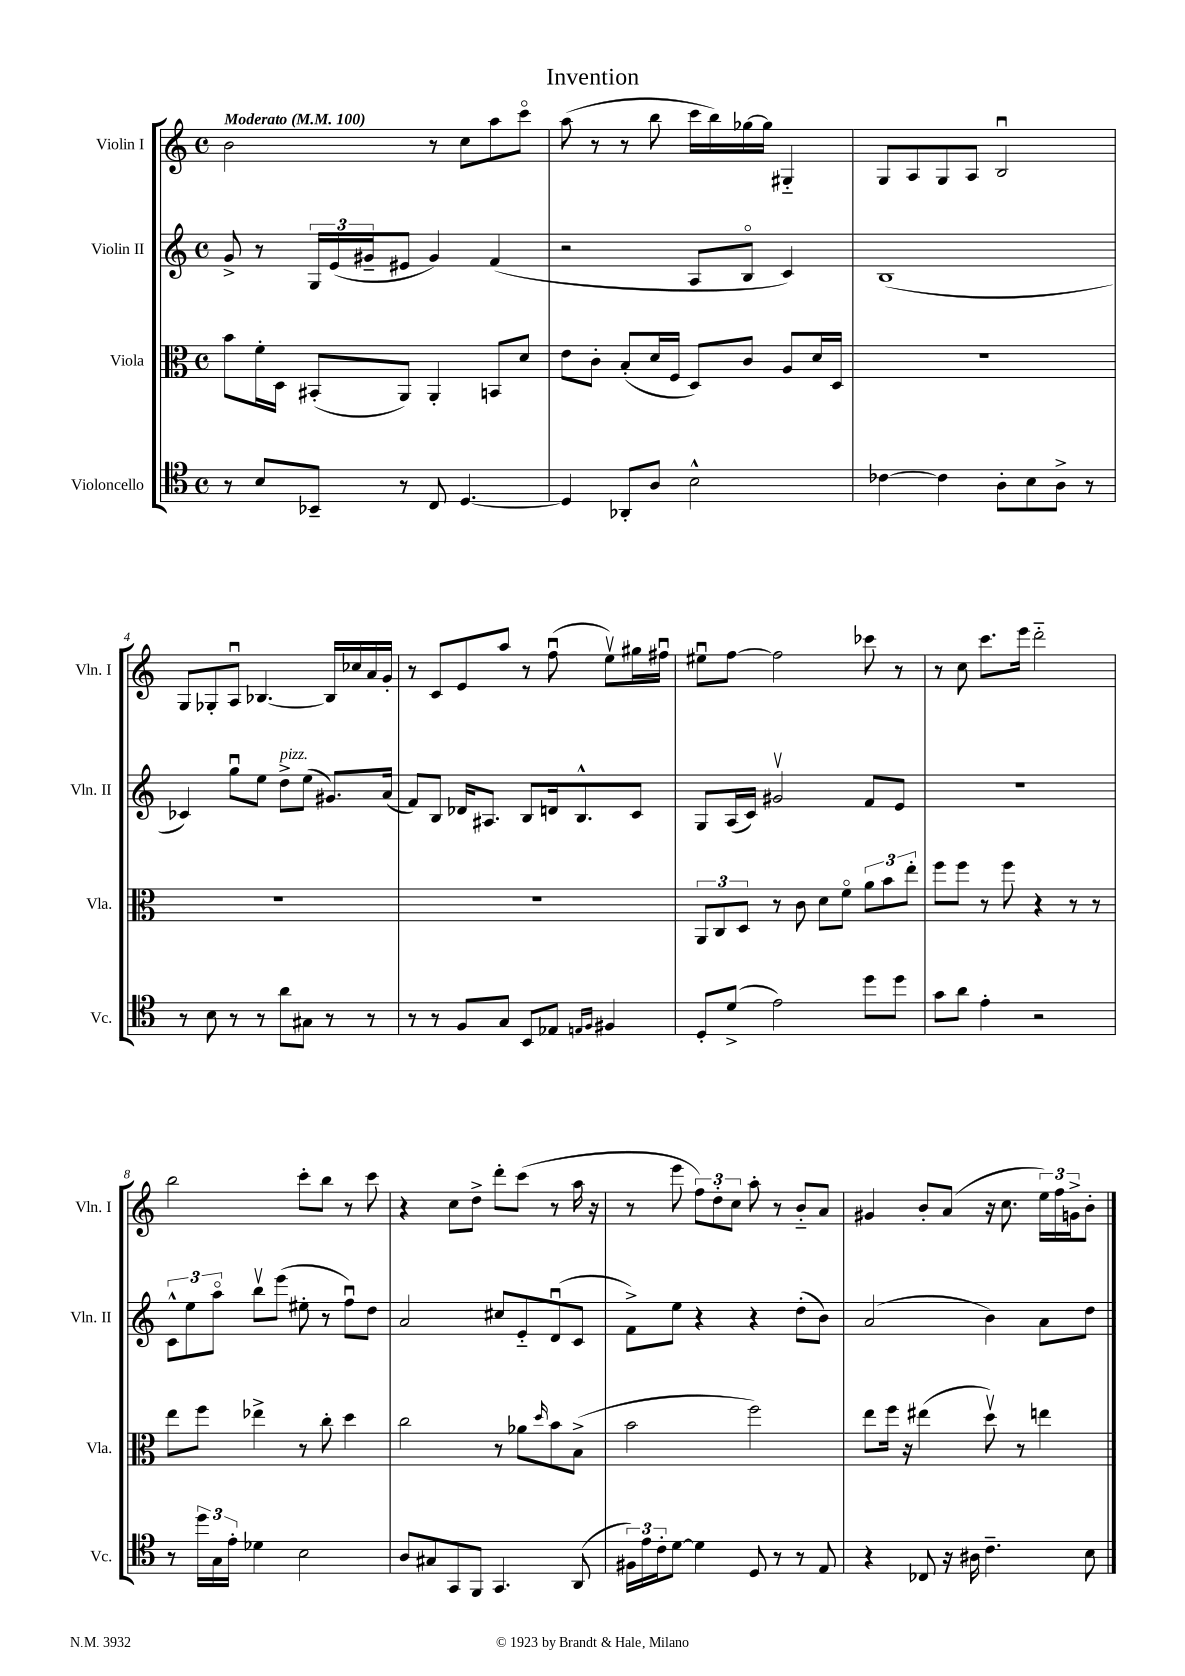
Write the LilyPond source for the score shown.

\header { title = "Invention" }
<<
\new StaffGroup <<
\new Staff = "s0" \with { instrumentName = "Violin I" shortInstrumentName = "Vln. I" } {
    \clef treble \key c \major \defaultTimeSignature \time 4/4 \tempo "Moderato" 4 = 100
    b'2 r8 c''8 a''8 c'''8\flageolet |
    a''8( r8 r8 b''8 c'''16 b''16) ges''16~ ges''16 gis4-_ |
    g8 a8 g8 a8 b2\downbow |
    g8 ges8-. a8\downbow bes4.~ bes16 ces''16 a'16 g'16-. |
    r8 c'8 e'8 a''8 r8 f''8\downbow( e''8\upbow) gis''16 fis''16\downbow |
    eis''8\downbow f''8~ f''2 ces'''8 r8 |
    r8 c''8 c'''8. e'''16 d'''2-_ |
    b''2 c'''8-. b''8 r8 c'''8 |
    r4 c''8 d''8-> d'''8-. c'''8( r8 a''16 r16 |
    r8 e'''8 \tuplet 3/2 { f''8) d''8-. c''8 } a''8-. r8 b'8-_ a'8 |
    gis'4 b'8-. a'8( r16 c''8. \tuplet 3/2 { e''16) f''16 g'16-> } b'8-. \bar "|." |
}
\new Staff = "s1" \with { instrumentName = "Violin II" shortInstrumentName = "Vln. II" } {
    \clef treble \key c \major \defaultTimeSignature \time 4/4
    g'8-> r8 \tuplet 3/2 { g16 e'16( gis'16-- } eis'8 gis'4) f'4( |
    r2 a8 b8\flageolet c'4) |
    b1( |
    ces'4) g''8\downbow e''8 d''8->^\markup { \italic "pizz." } e''8( gis'8.) a'16( |
    f'8) b8 des'16 ais8. b8 d'16 b8.-^ c'8 |
    g8 a16( c'16) gis'2\upbow f'8 e'8 |
    R1 |
    \tuplet 3/2 { c'8-^ e''8 a''8\flageolet } b''8\upbow e'''8( eis''8-. r8 f''8\downbow) d''8 |
    a'2 cis''8 e'8-_ d'8\downbow( c'8 |
    f'8->) e''8 r4 r4 d''8-.( b'8) |
    a'2( b'4) a'8 d''8 \bar "|." |
}
\new Staff = "s2" \with { instrumentName = "Viola" shortInstrumentName = "Vla." } {
    \clef alto \key c \major \defaultTimeSignature \time 4/4
    b'8 f'16-. d16 bis,8-.( a,8) a,4-. b,8 d'8 |
    e'8 c'8-. b8-.( d'16 f16 d8) c'8 a8 d'16 d16 |
    R1 |
    R1 |
    R1 |
    \tuplet 3/2 { a,8 c8 d8 } r8 c'8 d'8 f'8\flageolet \tuplet 3/2 { a'8 b'8 e''8-. } |
    f''8 f''8 r8 f''8 r4 r8 r8 |
    e''8 f''8 ees''4-> r8 c''8-. d''4 |
    c''2 r8 aes'8 \grace { d''16 } b'8 b8->( |
    b'2 f''2) |
    e''8 f''16 r16 eis''4( d''8\upbow) r8 e''4 \bar "|." |
}
\new Staff = "s3" \with { instrumentName = "Violoncello" shortInstrumentName = "Vc." } {
    \clef tenor \key c \major \defaultTimeSignature \time 4/4
    r8 b8 bes,8-- r8 c8 d4.~ |
    d4 aes,8-. a8 b2-^ |
    ces'4~ ces'4 a8-. b8 a8-> r8 |
    r8 b8 r8 r8 a'8 gis8 r8 r8 |
    r8 r8 f8 g8 b,8 ees8 \grace { e16 f16 } fis4 |
    d8-. d'8->( e'2) d''8 d''8 |
    g'8 a'8 e'4-. r2 |
    r8 \tuplet 3/2 { d''16 g16 e'16-. } des'4 b2 |
    a8 gis8 g,8 f,8 g,4. a,8( |
    \tuplet 3/2 { fis16) e'16 c'16-. } d'8~ d'4 d8 r8 r8 e8 |
    r4 ces8 r16 ais16 c'4.-- b8 \bar "|." |
}
>>
>>
